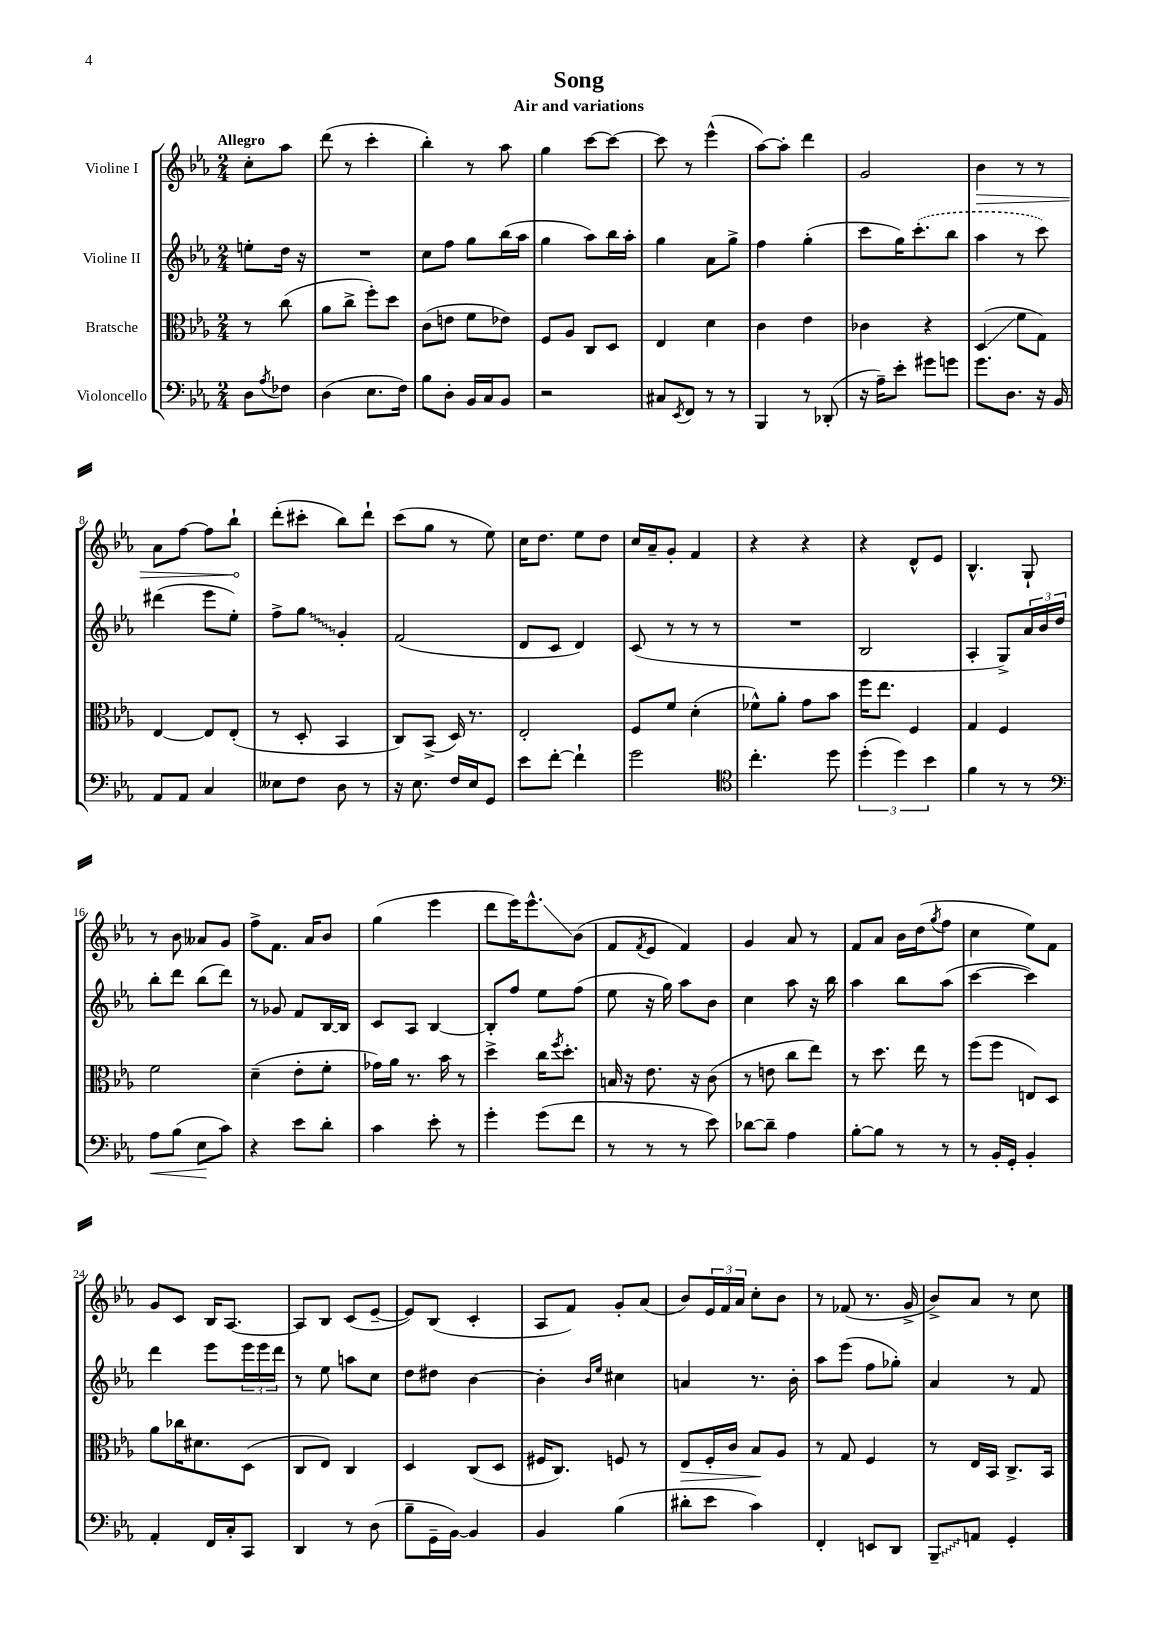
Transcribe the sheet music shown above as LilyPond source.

\header { title = "Song" subtitle = "Air and variations" }
<<
\new StaffGroup <<
\new Staff = "s0" \with { instrumentName = "Violine I" } {
    \clef treble \key ees \major \numericTimeSignature \time 2/4 \partial 4 \tempo "Allegro"
    c''8-. aes''8 |
    d'''8( r8 c'''4-. |
    bes''4-.) r8 aes''8 |
    g''4 c'''8~ c'''8~ |
    c'''8 r8 ees'''4-^( |
    aes''8~) aes''8-. d'''4 |
    g'2 |
    \once \override Hairpin.circled-tip = ##t bes'4\> r8 r8 |
    aes'8 f''8~ f''8 bes''8-!\! |
    d'''8-.( cis'''8-. bes''8) d'''8-! |
    c'''8( g''8 r8 ees''8) |
    c''16 d''8. ees''8 d''8 |
    c''16 aes'16-- g'8-. f'4 |
    r4 r4 |
    r4 d'8-^ ees'8 |
    bes4.-^ g8-! |
    r8 bes'8 aeses'8 g'8 |
    f''8-> f'8. aes'16 bes'8 |
    g''4( ees'''4 |
    d'''8 ees'''16) ees'''8.-^\glissando bes'8( |
    f'8 \acciaccatura { f'8 } ees'8 f'4) |
    g'4 aes'8 r8 |
    f'8 aes'8 bes'16 d''16( \acciaccatura { g''8 } f''8 |
    c''4 ees''8) f'8 |
    g'8 c'8 bes16 aes8.~ |
    aes8 bes8 c'8( ees'8~-- |
    ees'8) bes8( c'4-. |
    aes8 f'8) g'8-. aes'8( |
    bes'8) \tuplet 3/2 { ees'16 f'16 aes'16 } c''8-. bes'8 |
    r8 fes'8( r8. g'16-> |
    bes'8->) aes'8 r8 c''8 \bar "|." |
}
\new Staff = "s1" \with { instrumentName = "Violine II" } {
    \clef treble \key ees \major \numericTimeSignature \time 2/4 \partial 4
    e''8-. d''16 r16 |
    R2 |
    c''8 f''8 g''8 bes''16( aes''16 |
    g''4 aes''8) bes''16 aes''16-. |
    g''4 aes'8 g''8-> |
    f''4 g''4-.( |
    c'''8 g''16) \once \slurDashed c'''8.-.( bes''8 |
    aes''4 r8 c'''8) |
    dis'''4( ees'''8 ees''8-.) |
    f''8-> \once \override Glissando.style = #'zigzag g''8\glissando g'4-. |
    f'2( |
    d'8 c'8 d'4) |
    c'8( r8 r8 r8 |
    R2 |
    bes2 |
    aes4-. g8->) \tuplet 3/2 { aes'16 bes'16 d''16 } |
    bes''8-. d'''8 bes''8( d'''8) |
    r8 ges'8 f'8 bes16~ bes16 |
    c'8 aes8 bes4~ |
    bes8-. f''8 ees''8 f''8( |
    ees''8 r16 g''16) aes''8 bes'8 |
    c''4 aes''8 r16 bes''16 |
    aes''4 bes''8 aes''8( |
    c'''4~ c'''4) |
    d'''4 ees'''8 \tuplet 3/2 { ees'''16 ees'''16 d'''16 } |
    r8 ees''8 a''8 c''8 |
    d''8 dis''8 bes'4~ |
    bes'4-. \grace { bes'16 ees''16 } cis''4 |
    a'4 r8. bes'16-. |
    aes''8 ees'''8( f''8 ges''8-.) |
    aes'4 r8 f'8 \bar "|." |
}
\new Staff = "s2" \with { instrumentName = "Bratsche" } {
    \clef alto \key ees \major \numericTimeSignature \time 2/4 \partial 4
    r8 c''8( |
    aes'8 c''8-> f''8-.) d''8 |
    c'8( e'8 f'8 ees'8) |
    f8 aes8 c8 d8 |
    ees4 d'4 |
    c'4 ees'4 |
    ces'4 r4 |
    d4\glissando( f'8 g8) |
    ees4~ ees8 ees8-.( |
    r8 d8-. bes,4 |
    c8) bes,8->( d16) r8. |
    ees2-. |
    f8 f'8 d'4-.( |
    fes'8-^) aes'8-. g'8 bes'8 |
    f''16 ees''8. f4 |
    g4 f4 |
    f'2 |
    d'4--( ees'8-. f'8-. |
    ges'16) aes'16 r8. bes'16 r8 |
    d''4-> c''16 \acciaccatura { f''8 } d''8.-. |
    b16 r16 ees'8. r16 c'8( |
    r8 e'8 c''8 ees''8) |
    r8 d''8. ees''16 r8 |
    f''8( f''8 e8) d8 |
    aes'8 ces''16 dis'8. d8( |
    c8 ees8) c4 |
    d4 c8( d8 |
    fis16 c8.) f8 r8 |
    ees8\> f16-. c'16 bes8\! aes8 |
    r8 g8 f4 |
    r8 ees16 bes,16 c8.-> bes,16 \bar "|." |
}
\new Staff = "s3" \with { instrumentName = "Violoncello" } {
    \clef bass \key ees \major \numericTimeSignature \time 2/4 \partial 4
    d8 \acciaccatura { aes8 } fes8 |
    d4( ees8. f16) |
    bes8 d8-. bes,16 c16 bes,8 |
    r2 |
    cis8 \acciaccatura { ees,8 } f,8 r8 r8 |
    bes,,4 r8 des,8-.( |
    r16 aes16--) ees'8-. gis'8 g'8 |
    g'8. d8. r16 bes,16 |
    aes,8 aes,8 c4 |
    eeses8 f8 d8 r8 |
    r16 ees8. f16 ees16 g,8 |
    ees'8 f'8~-. f'4-! |
    g'2 |
    \clef tenor c''4.-. d''8 |
    \tuplet 3/2 { d''4-.( d''4) bes'4 } |
    f'4 r8 r8 |
    \clef bass aes8\< bes8( ees8\! c'8) |
    r4 ees'8 d'8-. |
    c'4 ees'8-. r8 |
    g'4-. g'8( f'8 |
    r8 r8 r8 ees'8) |
    des'8~ des'8-- aes4 |
    bes8~-. bes8 r8 r8 |
    r8 bes,16-. g,16-. bes,4-. |
    aes,4-. f,16 c16-. c,8 |
    d,4 r8 d8( |
    bes8-- g,16-- bes,16~) bes,4 |
    bes,4 bes4( |
    dis'8-. ees'8 c'4) |
    f,4-. e,8 d,8 |
    \once \override Glissando.style = #'zigzag bes,,8--\glissando a,8 g,4-. \bar "|." |
}
>>
>>
